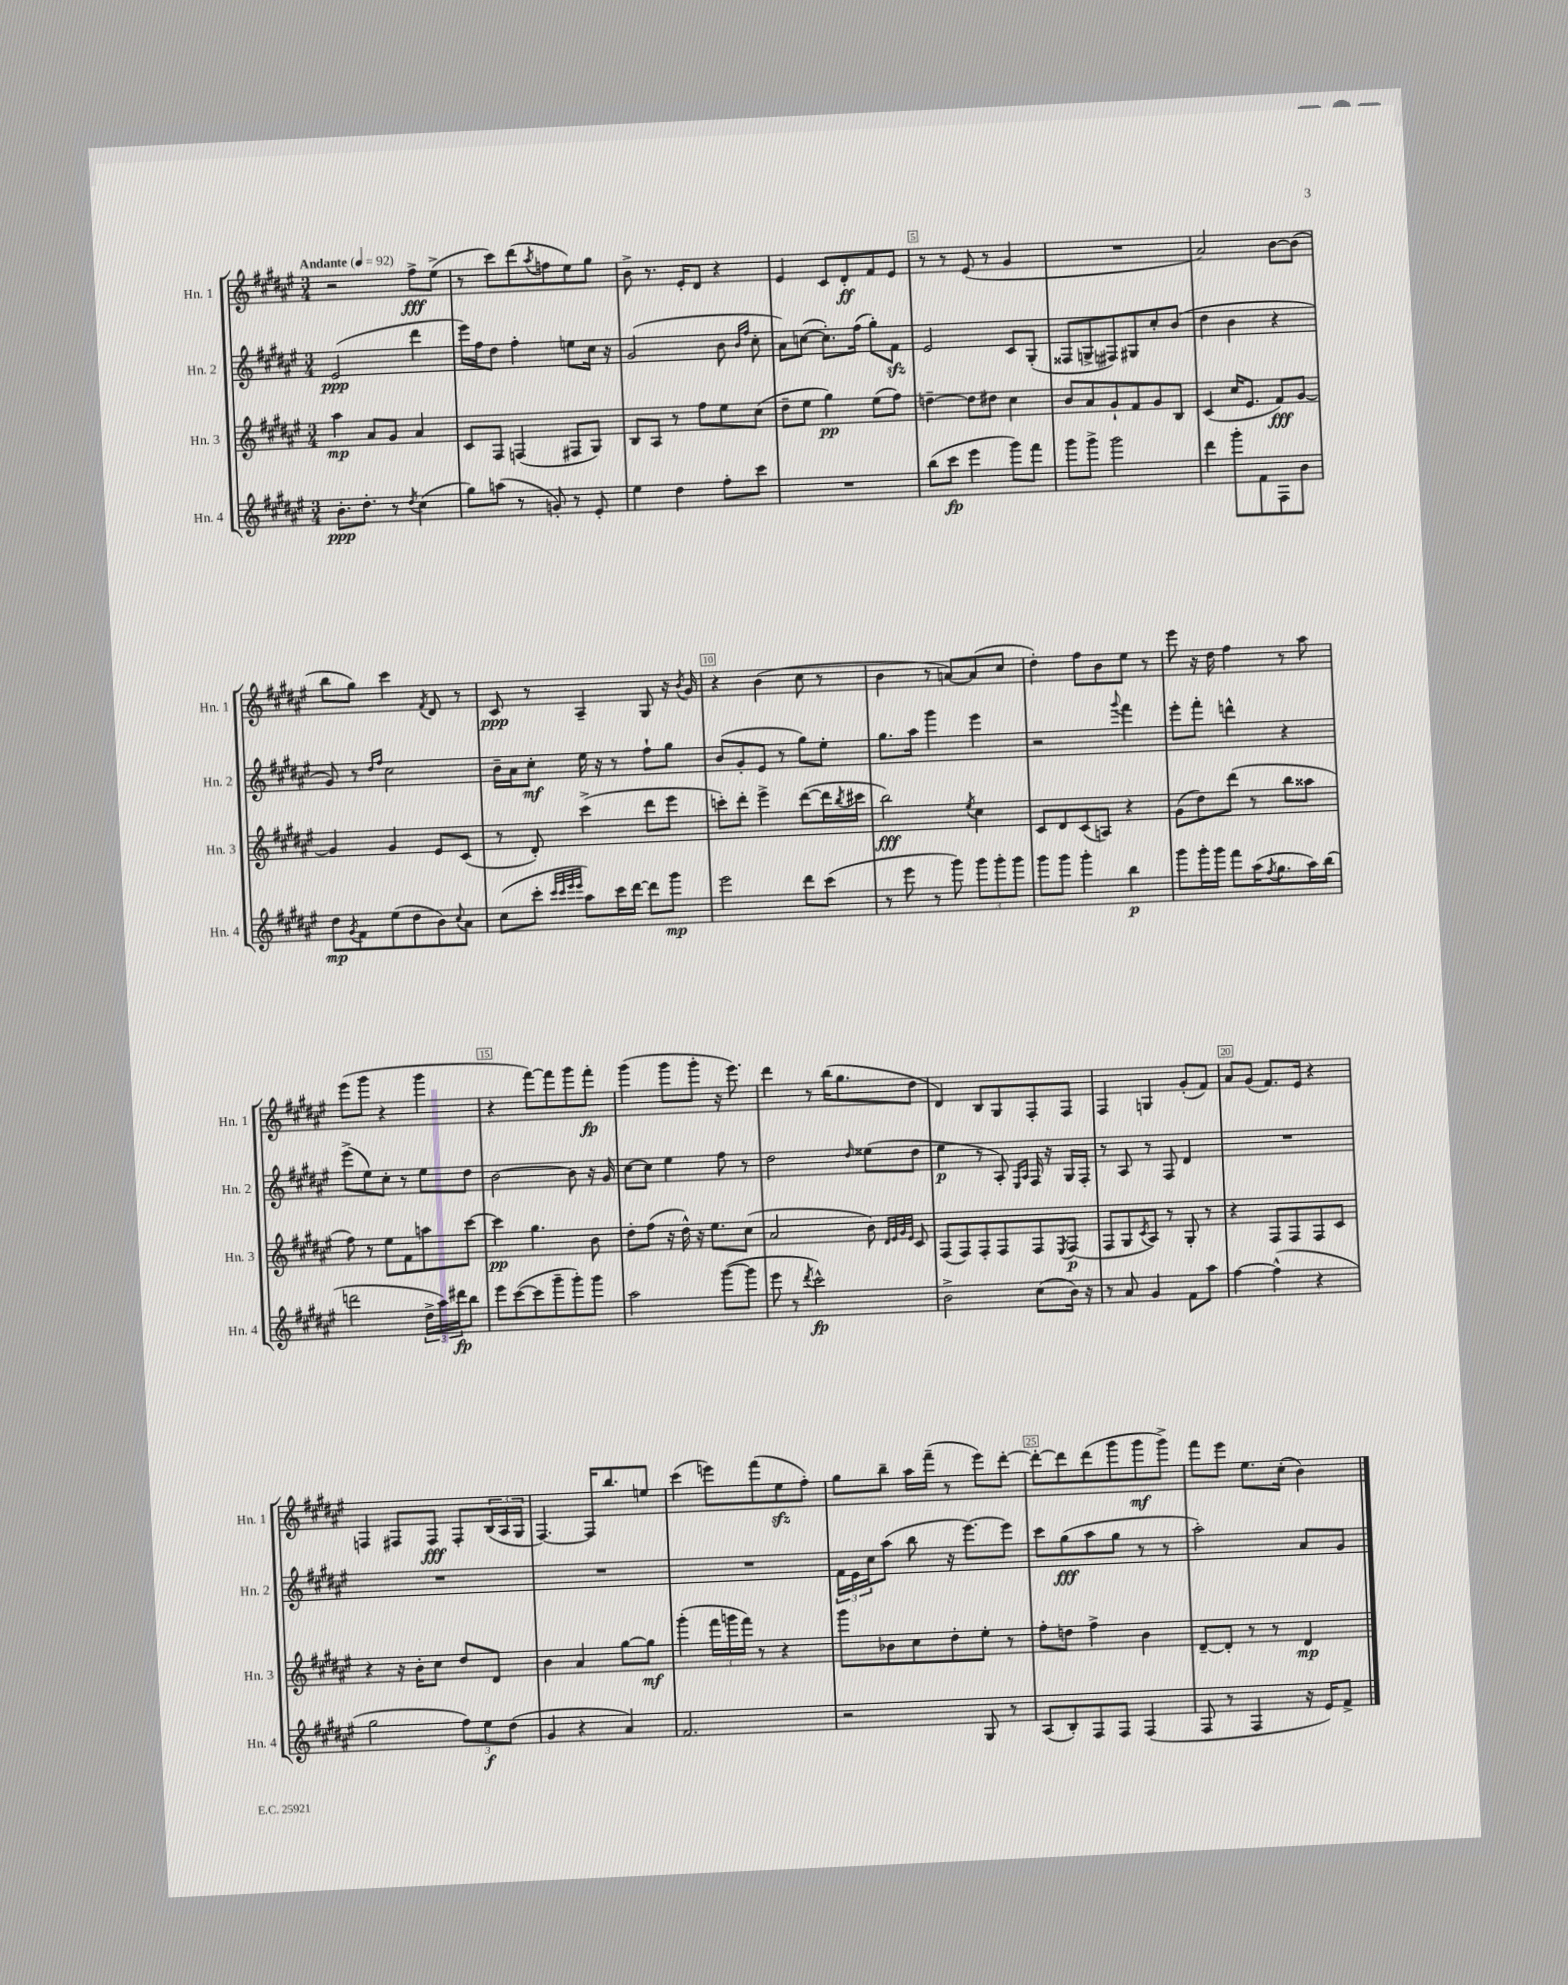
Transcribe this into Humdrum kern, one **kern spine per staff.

**kern	**kern	**kern	**kern
*staff4	*staff3	*staff2	*staff1
*clefG2	*clefG2	*clefG2	*clefG2
*k[f#c#g#d#a#e#]	*k[f#c#g#d#a#e#]	*k[f#c#g#d#a#e#]	*k[f#c#g#d#a#e#]
*M3/4	*M3/4	*M3/4	*M3/4
*MM92	*MM92	*MM92	*MM92
8.b'	4aa#	(2e#	2r
8.dd#'	.	.	.
.	8a#	.	.
8r	8g#	.	.
8qdd#	.	.	.
(4cc#	4a#	4ddd#	8ff#^
.	.	.	(8ee#^
=	=	=	=
8gg#)	8c#	16eee#)	8r
.	.	16ff#	.
(8aa	8F#	8dd#	8ccc#)
8r	(4F	4ff#'	(8ddd#
.	.	.	8qaa#
8g')	.	.	8ff
8r	8F#	8ee	8ee#)
8e#'	8G#)	16cc#	8gg#
.	.	16r	.
=	=	=	=
4ee#	8B	(2g#	8b^
.	8A#	.	8.r
4dd#	8r	.	.
.	.	.	16e#'
.	8ff#	.	8d#
8ff#'	8ee#	8b	4r
.	.	16qqb	.
.	.	16qqff#	.
8ccc#	(8cc#	8cc#'	.
=	=	=	=
2.r	8dd#~	8a#)	4e#
.	8ee#	([8cc	.
.	4gg#)	8.cc'])	8c#
.	.	.	8d#'
.	.	(16ff#	.
.	(8ee#	8gg#')	8f#
.	8ff#)	8f#	8e#
=	=	=	=
(8bb	[4dd~	2e#	8r
8ccc#	.	.	8r
4eee#	8dd]	.	(8e#
.	8dd#	.	8r
8ggg#)	4cc#	8c#	4g#
8fff#	.	(8G#'	.
=	=	=	=
8ggg#	8b	8F##	2.r
8ggg#^	8a#	8G^	.
2ggg#	8g#`	8F#)	.
.	8f#	8G#	.
.	8g#	8cc#'	.
.	8B	(8b	.
=	=	=	=
4ddd#	(4c#	4dd#	2a#)
8ggg#'	16cc#	4b	.
.	8.e#	.	.
8f#	.	.	.
8F#	8f#)	4r	[8b
8b	[8g#	.	(8b]
=	=	=	=
8dd#	4g#]	8g#)	8bb
8qg#	.	.	.
8f#	.	8r	8gg#)
.	.	16qqdd#	.
.	.	16qqff#	.
(8ee#	4g#	2cc#	4ccc#
8dd#	.	.	.
.	.	.	8qf#
8b)	8e#	.	8d#
8qqcc#	.	.	.
8a#	(8c#	.	8r
=	=	=	=
(8cc#	8r	16b~	8c#
.	.	16a#	.
8ccc#'	8d#')	8cc#'	8r
32qqccc#	.	.	.
32qqccc#	.	.	.
32qqeee#	.	.	.
32qqeee#	.	.	.
8aa#)	(4ccc#^	16ee#	4A#~
.	.	16r	.
16ccc#	.	8r	.
[16ddd#	.	.	.
8ddd#]	8ddd#	8ff#`	8G#
8ggg#	8eee#	8gg#	16r
.	.	.	8qb
.	.	.	16g#
=	=	=	=
2eee#	8ccc')	(8b	4r
.	8ddd#'	8g#'	.
.	4eee#^	8e#	(4b
.	.	8r	.
8ddd#	([8ddd#	8gg#)	8cc#
(8ccc#	16ddd#]	8ee#'	8r
.	8qbb	.	.
.	16ccc#	.	.
=	=	=	=
8r	2bb)	8.gg#	4b
8eee#	.	.	.
.	.	16aa#	.
8r	.	4ggg#	8r
8ggg#)	.	.	[8a)
.	8qee#	.	.
12ggg#	4cc#	4eee#	(8a]
12ggg#'	.	.	.
.	.	.	8cc#
12ggg#	.	.	.
=	=	=	=
8ggg#	8c#	2r	4dd#')
8ggg#	8d#	.	.
4ggg#'	(8c#	.	8ff#
.	8A)	.	8b
.	.	8qqggg#	.
4bb	4r	4fff#	8ee#
.	.	.	8r
=	=	=	=
8ggg#	(8g#	8eee#'	8eee#
16ggg#'	8dd#)	8fff#'	16r
16ggg#	.	.	16dd#
8fff#	(8ddd#	4ddd^^	4ff#
(16aa#	8r	.	.
8qff#	.	.	.
8.gg#	.	.	.
.	8bb	4r	8r
16aa#)	8aa##	.	8aa#
(16bb	.	.	.
=	=	=	=
2ddd	8ff#)	(8eee#^	(8eee#
.	8r	8ee#)	8ggg#
.	8ee#	8cc#'	4r
.	8f#	8r	.
24dd#^	8aa	8ee#	4ggg#
24aa#)	.	.	.
24ddd#	.	.	.
8bb	[8ccc#	8dd#	.
=	=	=	=
8eee#	4ccc#]	[2b	4r
([8ccc#	.	.	.
8ccc#]	4.gg#	.	[8fff#)
8ggg#~	.	.	8fff#]
8ggg#')	.	8b]	8ggg#
8ggg#	8b	16r	8fff#'
.	.	16g#	.
=	=	=	=
2aa#	8dd#'	[8cc#	(4ggg#
.	(8ff#	8cc#]	.
.	16r	4ee#	8ggg#
.	16dd#^^)	.	.
.	16r	.	8ggg#'
.	8.ee#	.	.
([8ggg#	.	8ff#	16r
.	.	.	8.eee#)
8ggg#]	(8cc#	8r	.
=	=	=	=
8eee#	2a#	2dd#	4ddd#
8r	.	.	.
8qddd#	.	.	.
2ccc#^^)	.	.	8r
.	.	.	(16bb
.	.	.	8.gg#
.	.	16qqdd#	.
.	8b)	(8ee##	.
.	32qqd#	.	.
.	32qqe#	.	.
.	32qqg#	.	.
.	32qqe#	.	.
.	8c#	8dd#	8dd#
=	=	=	=
2b^	(8F#	4ee#	4d#)
.	8F#)	.	.
.	8F#'	8r	8B
.	8F#	8A#')	8G#
.	.	16qqE#	.
.	.	16qqA#	.
(8cc#	8F#	16F#	8F#'
.	.	16r	.
.	8qE#	.	.
16b)	(8F#	16G#	8F#
16r	.	16F#'	.
=	=	=	=
8r	8F#	8r	4F#
8a#	8G#	8A#	.
.	8qc#	.	.
4g#	8A#)	8r	4G
.	8r	8F#	.
8f#	8G#'	4d#	(8g#'
8aa#	8r	.	8f#)
=	=	=	=
[4ff#	4r	2.r	8a#
.	.	.	(8g#
(4ff#^^]	8F#	.	8.f#)
.	8F#	.	.
.	.	.	16e#
4r	8F#	.	4r
.	8c#	.	.
=	=	=	=
2gg#	4r	2.r	4F
.	16r	.	8F#
.	16b'	.	.
.	8cc#	.	8F#
12ff#)	8dd#	.	8F#'
12ee#	.	.	.
.	8d#	.	(24B
(12dd#	.	.	24A#
.	.	.	24G#
=	=	=	=
4g#	4b	2.r	[4.F#)
4r	4a#	.	.
.	.	.	16F#]
.	.	.	8.bb
4a#)	[8gg#	.	.
.	8gg#]	.	8ee
=	=	=	=
2.f#	(4ggg#'	2.r	(4ccc#
.	24fff#	.	8eee)
.	24ggg	.	.
.	24fff#)	.	.
.	8r	.	(8fff#
.	4r	.	8ee#
.	.	.	8ff#')
=	=	=	=
2r	8ggg#	24f#	8gg#
.	.	24e#	.
.	.	24cc#	.
.	8b-	(8aa#	8bb~
.	8cc#	8bb	16aa#
.	.	.	(16fff#~
.	8dd#'	16r	8r
.	.	[8.eee#)	.
8G#	8ee#'	.	8eee#)
8r	8r	8eee#]	[8ddd#'
=	=	=	=
(8A#	8ff#'	8ccc#	8ddd#'_
8B')	8dd	(8gg#	8ddd#]
8F#	4ff#^	8aa#	(8ddd#
8F#	.	8gg#	8ggg#
(4F#	4b	8r	8ggg#
.	.	8r	8ggg#^)
=	=	=	=
8F#	[8d#~	2aa#')	8fff#
8r	8d#']	.	8eee#
4F#	8r	.	8.ee#
.	8r	.	.
.	.	.	(16cc#'
16r	4d#	8a#	4b)
16e#)	.	.	.
8f#^	.	8g#	.
==	==	==	==
*-	*-	*-	*-
